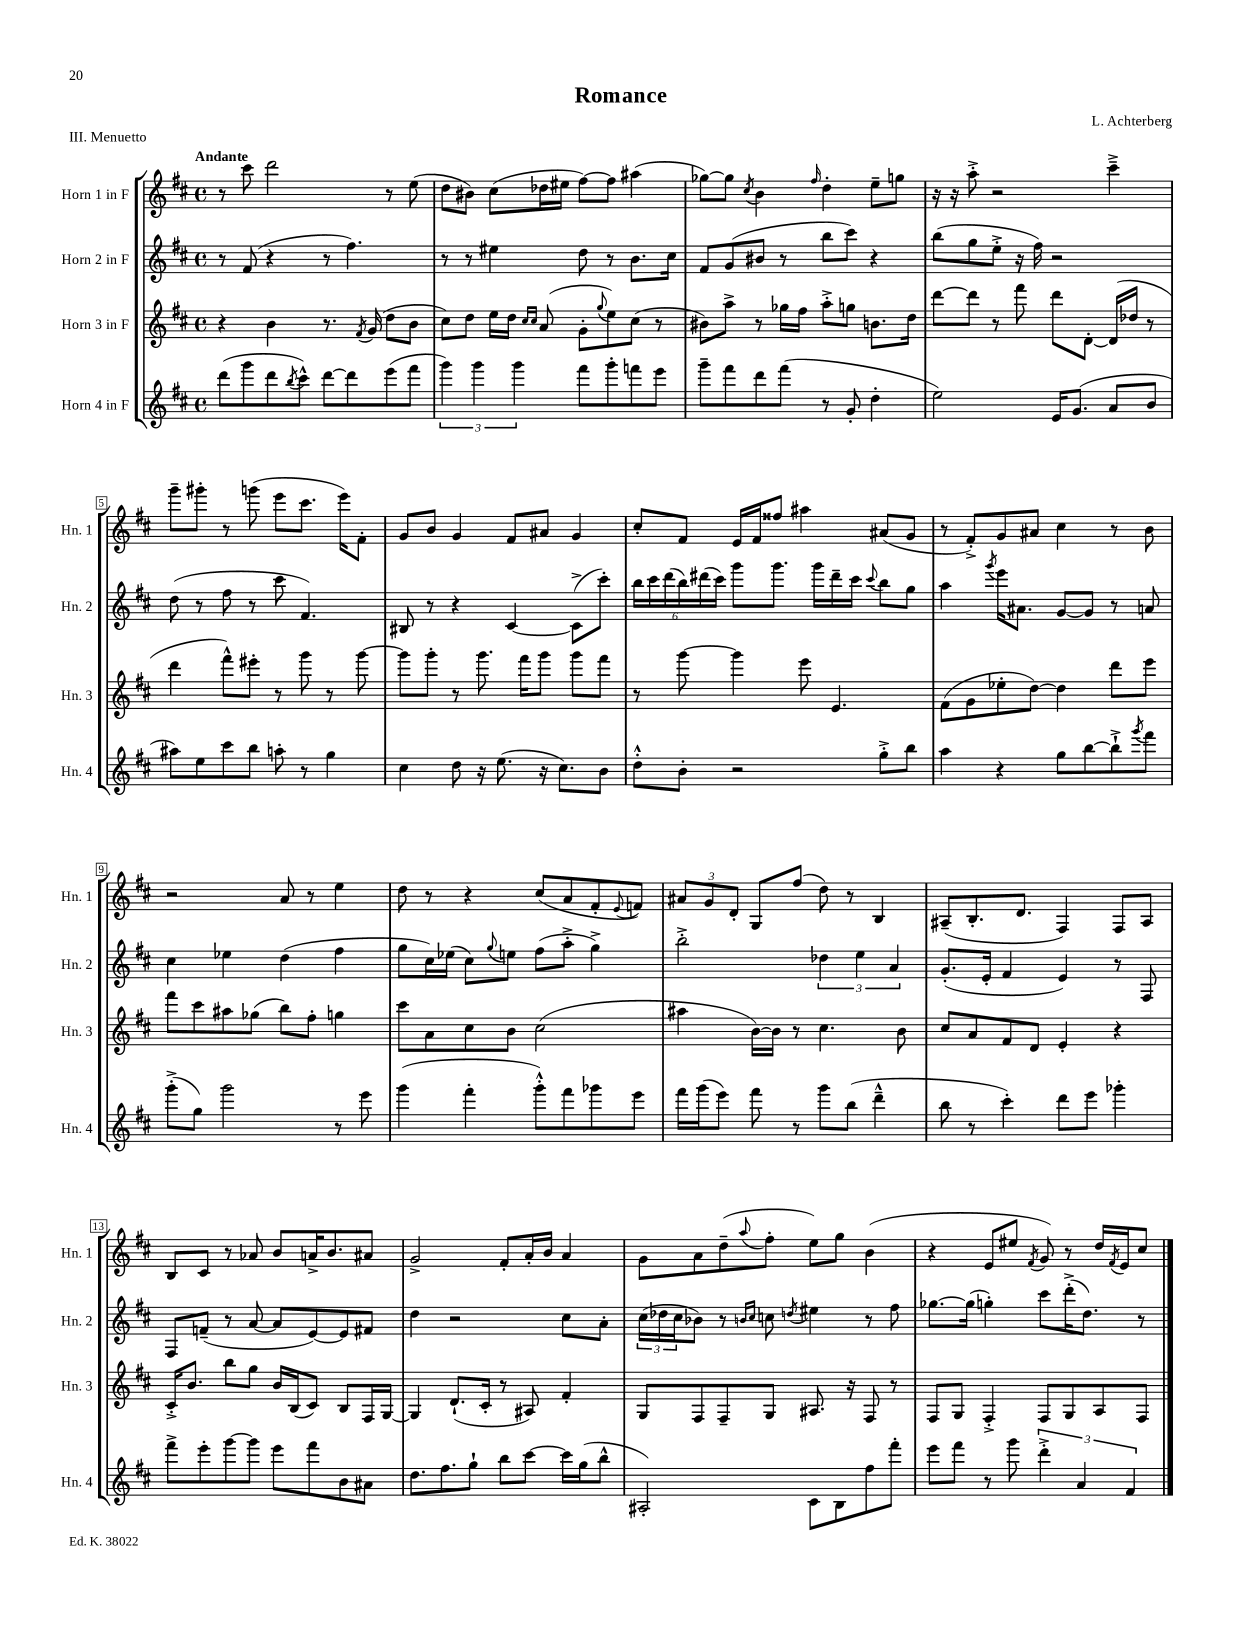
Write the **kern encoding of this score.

**kern	**kern	**kern	**kern
*part4	*part3	*part2	*part1
*staff4	*staff3	*staff2	*staff1
*I"Horn 4 in F	*I"Horn 3 in F	*I"Horn 2 in F	*I"Horn 1 in F
*I'Hn. 4	*I'Hn. 3	*I'Hn. 2	*I'Hn. 1
*clefG2	*clefG2	*clefG2	*clefG2
*k[f#c#]	*k[f#c#]	*k[f#c#]	*k[f#c#]
*M4/4	*M4/4	*M4/4	*M4/4
*met(c)	*met(c)	*met(c)	*met(c)
=1	=1	=1	=1
!	!	!	!LO:TX:a:B:t=Andante
(8ddd\L	4r	8r	8r
8ggg\	.	(8f#/	8ccc#\
8ddd\	4b\	4r	2ddd\
8qbb/	.	.	.
8ccc#^^\J)	.	.	.
[8ddd\L	8.r	8r	.
8ddd\]	.	4.ff#\)	.
.	8qf#/	.	.
.	(16g/	.	.
(8eee\	8dd\L	.	8r
8fff#\J	8b\J	.	(8ee\
=2	=2	=2	=2
6ggg\)	8cc#\L)	8r	8dd\L
.	8dd\J	8r	8b#X\J)
6ggg\	.	.	.
.	16ee\LL	4ee#X\	(8cc#\L
.	16dd\JJ	.	.
6ggg\	.	.	.
.	16qqcc#/LL	.	.
.	16qqcc#/JJ	.	.
.	(8a/	.	16dd-X\L
.	.	.	16ee#X\JJ
8fff#\L	8g'\L	8dd\	[8ff#\L)
.	8qqgg/	.	.
8ggg'\	8ee\)	8r	8ff#\J]
8fffn\	(8cc#\J	8.b\L	(4aa#X\
8eee\J	8r	.	.
.	.	16cc#\Jk	.
=3	=3	=3	=3
8ggg~\L	8b#X\L)	8f#/L	[8gg-X\L)
8fff#\	8aa^\J	(8g/	8gg-\J]
.	.	.	8qcc#/
8ddd\	8r	8b#X/J	4b\
(8fff#\J	16gg-X\LL	8r	.
.	16ff#\JJ	.	.
.	.	.	16qqff#/
8r	8aa'^\L	8bb\L	4dd'\
8g'/	8ggn\J	8ccc#\J)	.
4dd'\	8.bn\L	4r	8ee~\L
.	.	.	8ggn\J
.	16dd\Jk	.	.
=4	=4	=4	=4
2ee\)	[8ddd\L	(8bb\L	16r
.	.	.	16r
.	8ddd\J]	8gg\	8aa'^\
.	8r	8ee'^\J	2r
.	8fff#\	16r	.
.	.	16ff#\)	.
16e/KL	8ddd\L	2r	.
(8.g/J	.	.	.
.	[8d'\J	.	.
8a/L	(16d/LL]	.	4ccc#~^\
.	16dd-X/JJ	.	.
8b/J	8r	.	.
!!LO:LB:g=z
=5	=5	=5	=5
8aa#X\L)	4ddd\	(8dd\	8ggg~\L
8ee\	.	8r	8ggg#X'\J
8ccc#\	8fff#^^\L)	8ff#\	8r
8bb\J	8eee#X'\J	8r	(8gggn\
8aan'\	8r	8ccc#\	8eee\L
8r	8ggg\	4.f#/)	8.ccc#\J
4gg\	8r	.	.
.	.	.	16eee\KL)
.	[8ggg\	.	8f#'\J
=6	=6	=6	=6
4cc#\	8ggg\L]	8B#X/	8g/L
.	8ggg'\J	8r	8b/J
8dd\	8r	4r	4g/
16r	8.ggg\	.	.
(8.ee\	.	.	.
.	.	[4c#/	8f#/L
.	16fff#\KL	.	.
16r	8ggg\J	.	8a#X/J
8.cc#\L)	.	.	.
.	8ggg\L	(8c#^\L]	4g/
8b\J	8fff#\J	8ccc#'\J)	.
=7	=7	=7	=7
8dd'^^\L	8r	24bb\LL	8cc#'/L
.	.	24ccc#\	.
.	.	(24ddd\	.
8b'\J	[8ggg\	24bb\)	8f#/J
.	.	(24ddd#X\	.
.	.	24ccc#\JJ)	.
2r	4ggg\]	8ggg\L	16e/LL
.	.	.	16f#/J
.	.	8.ggg\J	8ff##X/J
.	8eee\	.	4aa#X\
.	.	16ggg\LL	.
.	4.e/	16ddd#~\	.
.	.	16ccc#\JJ	.
.	.	8qqccc#/	.
8gg'^\L	.	8bb\L	(8a#X/L
8bb\J	.	8gg\J	8g/J
=8	=8	=8	=8
4aa\	(8f#\L	4aa\	8r
.	8g\	.	8f#'^/L)
.	.	8qggg/	.
4r	8ee-X'\	16eee\KL	8g/
.	.	8.a#X\J	.
.	[8dd\J)	.	8a#X/J
8gg\L	4dd\]	[8g/L	4cc#\
[8bb\	.	8g/J]	.
8bb`^\]	8ddd\L	8r	8r
8qggg/	.	.	.
8fff#\J	8eee\J	8an/	8b\
!!LO:LB:g=z
=9	=9	=9	=9
(8ggg'^\L	8fff#\L	4cc#\	2r
8gg\J)	8ccc#\	.	.
2ggg\	8aa#X\	4ee-X\	.
.	(8gg-X\J	.	.
.	8bb\L)	(4dd\	8a/
.	8ff#'\J	.	8r
8r	4ggn\	4ff#\	4ee\
8eee\	.	.	.
=10	=10	=10	=10
(4ggg\	8ccc#\L	8gg\L	8dd\
.	8a\	16cc#\L)	8r
.	.	(16ee-X\JJ	.
4fff#'\	8cc#\	8cc#\L)	4r
.	.	8qqgg/	.
.	8b\J	8een\J	.
8ggg'^^\L)	(2cc#\	(8ff#\L	(8cc#/L
8fff#\	.	8aa'^\J	8a/
8ggg-X\	.	4gg^\)	8f#'/
.	.	.	8qqe/
8eee\J	.	.	8fn/J)
=11	=11	=11	=11
16fff#\LL	4aa#X\	2bb'^\	12a#X/L
(16ggg\J	.	.	.
.	.	.	12g/
8eee\J)	.	.	.
.	.	.	12d'/J
8fff#\	[16b\LL)	.	8G/L
.	16b\JJ]	.	.
8r	8r	.	(8ff#/J
8ggg\L	4.cc#\	6dd-X\	8dd\)
(8bb\J	.	.	8r
.	.	6ee\	.
4ddd~^^\	.	.	4B/
.	.	6a/	.
.	8b\	.	.
=12	=12	=12	=12
8bb\	8cc#/L	(8.g'/L	(8A#X~/L
8r	8a/	.	8.B'/
.	.	16e'/Jk	.
4ccc#'\)	8f#/	4f#/	.
.	.	.	8.d/J
.	8d/J	.	.
8ddd\L	4e'/	4e/)	4F#/)
8eee\J	.	.	.
4ggg-X'\	4r	8r	8F#/L
.	.	8F#/	8A#/J
!!LO:LB:g=z
=13	=13	=13	=13
8fff#^\L	16c#'^/KL	8F#/L	8B/L
.	8.b/J	.	.
8eee'\	.	(8fn~/J	8c#/J
[8ggg\	8bb\L	8r	8r
8ggg\J]	8gg\J	[8a/	8a-X/
8eee\L	16b/LL	8a/L]	8b/L
.	(16B/J	.	.
8fff#\	8c#/J)	[8e/)	16an^/K
.	.	.	8.b/
8b\	8B/L	8e/]	.
8a#X\J	16F#/L	8f#X/J	8a#X/J
.	[16G/JJ	.	.
=14	=14	=14	=14
8.dd\L	4G/]	4dd\	2g^/
8.ff#\	.	.	.
.	(8.d`/L	2r	.
8gg`\J	.	.	.
.	16c#'/Jk	.	.
8bb\L	8r	.	8f#'/L
[8ccc#\J	8A#X/)	.	16a'/L
.	.	.	16b/JJ
16ccc#\LL]	4f#'/	8cc#\L	4a/
(16gg\J	.	.	.
8bb^^\J	.	8a'\J	.
=15	=15	=15	=15
2A#X'/)	8G/L	(24cc#\LL	8g\L
.	.	24dd-X\	.
.	.	24cc#\J	.
.	8F#/	8b-X\J)	8a\
.	8F#~/	8r	(8dd~\
.	.	16qqbn/LL	.
.	.	16qqcc#/JJ	8qqaa/
.	8G/J	8ccn\	8ff#'\J
.	.	8qddn/	.
8c#\L	8.A#X/	4ee#X\	8ee\L)
8B\	.	.	8gg\J
.	16r	.	.
8ff#\	8F#/	8r	(4b\
8fff#'\J	8r	8ff#\	.
=16	=16	=16	=16
8eee\L	8F#/L	[8.gg-X\L	4r
8fff#\J	8G/J	.	.
.	.	(16gg-\Jk]	.
8r	4F#'^/	4ggn'\)	8e/L
8ggg\	.	.	8ee#X/J
.	.	.	8qf#/
6ddd'^\	8F#/L	8ccc#\L	8g/)
.	8G/	(16ddd'^\K	8r
6a/	.	.	.
.	.	8.dd\J)	.
.	8A/	.	16dd/LL
.	.	.	8qf#/
.	.	.	16e/J
6f#/	.	.	.
.	8F#/J	8r	8cc#/J
==	==	==	==
*-	*-	*-	*-
